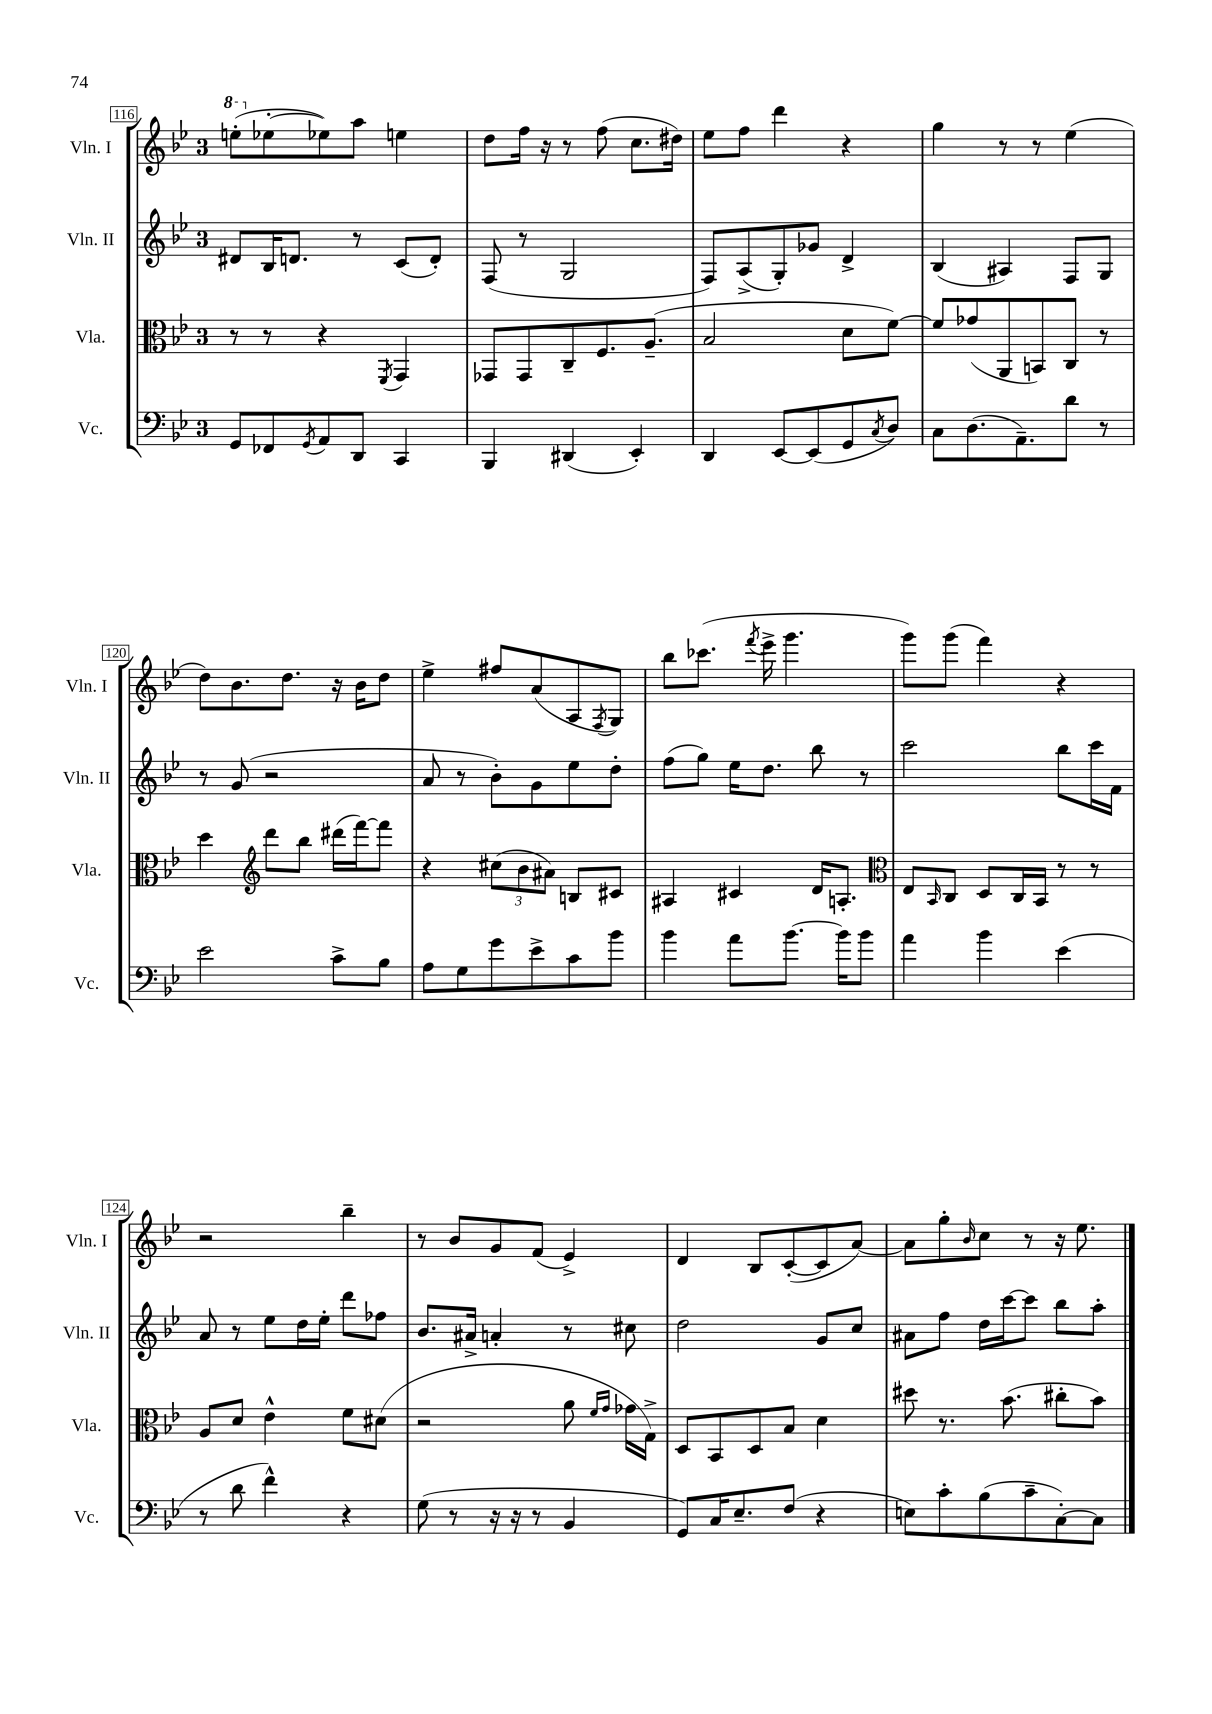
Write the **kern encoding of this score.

**kern	**kern	**kern	**kern
*part4	*part3	*part2	*part1
*staff4	*staff3	*staff2	*staff1
*I"Vc.	*I"Vla.	*I"Vln. II	*I"Vln. I
*I'Vc.	*I'Vla.	*I'Vln. II	*I'Vln. I
*clefF4	*clefC3	*clefG2	*clefG2
*k[b-e-]	*k[b-e-]	*k[b-e-]	*k[b-e-]
*M3/4	*M3/4	*M3/4	*M3/4
*	*	*	*8va
=116	=116	=116	=116
8GG/L	8r	8d#X/L	(8eeen'\L
*	*	*	*X8va
8FF-X/	8r	16B-/K	[8ee-X'\
.	.	8.dn/J	.
8qGG/	.	.	.
8AA/	4r	.	8ee-X\])
8DD/J	.	8r	8aa\J
.	8qFF/	.	.
4CC/	4GG/	(8c/L	4een\
.	.	8d'/J)	.
=117	=117	=117	=117
4BBB-/	8GG-X/L	(8F/	8dd\L
.	8GG-/	8r	16ff\Jk
.	.	.	16r
(4DD#X/	8C~/	2G/	8r
.	8.F/	.	(8ff\
4EE-'/)	.	.	8.cc\L
.	(8.A~/J	.	.
.	.	.	16dd#X\Jk)
=118	=118	=118	=118
4DD/	2B-/	8F/L)	8ee-\L
.	.	(8A^/	8ff\J
[8EE-/L	.	8G'/)	4ddd\
(8EE-/]	.	8g-X/J	.
8GG/	8d\L	4d^/	4r
8qC/	.	.	.
8D/J)	[8f\J)	.	.
=119	=119	=119	=119
8C\L	8f/L]	(4B-/	4gg\
(8.D\	(8g-X/	.	.
.	8AA/	4A#X/)	8r
8.AA~\)	.	.	.
.	8BBn/)	.	8r
8d\J	8C/J	8F/L	(4ee-\
8r	8r	8G/J	.
!!LO:LB:g=z
=120	=120	=120	=120
2e-\	4dd\	8r	8dd\L)
.	.	(8g/	8.b-\
*	*clefG2	*	*
.	8ddd\L	2r	.
.	.	.	8.dd\J
.	8bb-\J	.	.
8c^\L	(16ddd#X\LL	.	16r
.	[16fff\J)	.	16b-\KL
8B-\J	8fff\J]	.	8dd\J
=121	=121	=121	=121
8A\L	4r	8a/	4ee-^\
8G\	.	8r	.
8g\	(12cc#X\L	8b-'\L)	8ff#X/L
.	12b-\	.	.
8e-^\	.	8g\	(8a/
.	12a#X\J)	.	.
8c\	8Bn/L	8ee-\	8A/
.	.	.	8qF/
8b-\J	8c#X/J	8dd'\J	8G/J)
=122	=122	=122	=122
4b-\	4A#X/	(8ff\L	8bb-\L
.	.	8gg\J)	(8.ccc-X\J
8a\L	4c#X/	16ee-\KL	.
.	.	.	8qfff/
.	.	8.dd\J	16eee-^\
[8.b-\J	.	.	4.ggg\
.	16d/KL	8bb-\	.
16b-\KL]	8.An'/J	.	.
8b-\J	.	8r	.
=123	=123	=123	=123
*	*clefC3	*	*
4a\	8E-/L	2ccc\	8ggg\L)
.	16qqBB-/	.	.
.	8C/J	.	(8ggg\J
4b-\	8D/L	.	4fff\)
.	16C/L	.	.
.	16BB-/JJ	.	.
(4e-\	8r	8bb-\L	4r
.	8r	16ccc\L	.
.	.	16f\JJ	.
!!LO:LB:g=z
=124	=124	=124	=124
8r	8A/L	8a/	2r
8d\	8d/J	8r	.
4f^^\)	4e-^^\	8ee-\L	.
.	.	16dd\L	.
.	.	16ee-'\JJ	.
4r	8f\L	8ddd\L	4bb-~\
.	(8d#X\J	8ff-X\J	.
=125	=125	=125	=125
(8G\	2r	8.b-/L	8r
8r	.	.	8b-/L
.	.	16a#X^/Jk	.
16r	.	4an'/	8g/
16r	.	.	.
8r	.	.	(8f/J
4BB-/	8a\	8r	4e-^/)
.	16qqf/LL	.	.
.	16qqg/JJ	.	.
.	16g-X\LL	8cc#X\	.
.	16G^\JJ)	.	.
=126	=126	=126	=126
8GG/L)	8D/L	2dd\	4d/
16C/K	8BB-/	.	.
8.E-~/	.	.	.
.	8D/	.	8B-/L
(8F/J	8B-/J	.	([8c'/
4r	4d\	8g/L	8c/]
.	.	8cc/J	[8a/J)
=127	=127	=127	=127
8En\L)	8dd#X\	8a#X\L	8a\L]
8c'\	8.r	8ff\J	8gg'\
.	.	.	16qqb-/
(8B-\	.	16dd\LL	8cc\J
.	(8.b-\	[16ccc\J	.
8c~\	.	8ccc\J]	8r
[8C'\)	8cc#X'\L	8bb-\L	16r
.	.	.	8.ee-\
8C\J]	8b-\J)	8aa'\J	.
==	==	==	==
*-	*-	*-	*-
